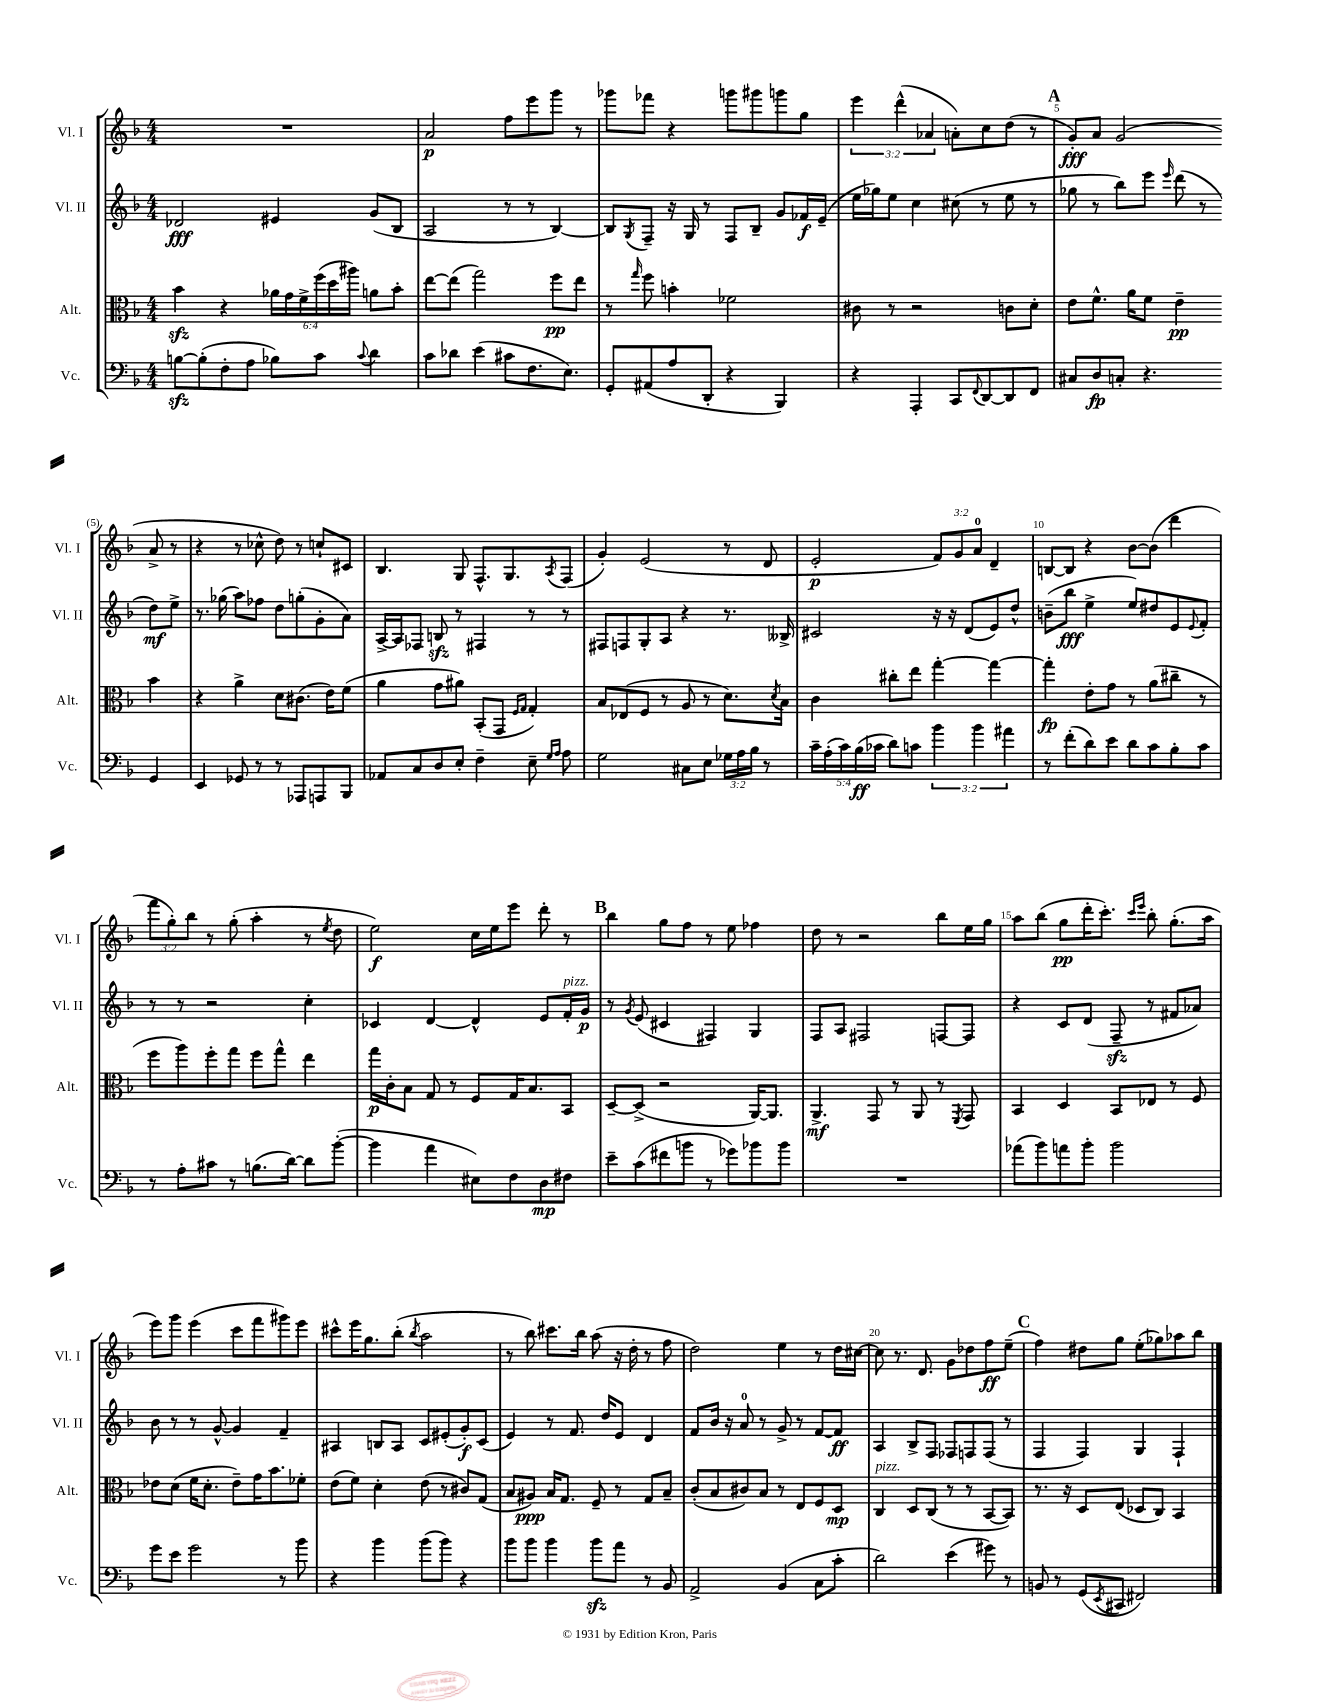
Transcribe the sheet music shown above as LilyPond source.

<<
\new StaffGroup <<
\new Staff = "s0" \with { instrumentName = "Vl. I" shortInstrumentName = "Vl. I" } {
    \clef treble \key f \major \numericTimeSignature \time 4/4 \override Staff.TupletNumber.text = #tuplet-number::calc-fraction-text
    R1 |
    a'2\p f''8 e'''8 g'''8 r8 |
    ges'''8 fes'''8 r4 g'''8 gis'''8 g'''8 g''8 |
    \tuplet 3/2 { e'''4 d'''4-^( aes'4 } a'8-.) c''8 d''8( r8 |
    \mark \markup { \bold "A" } g'8-.\fff) a'8 g'2( a'8-> r8 |
    r4 r8 ces''8-^ d''8) r8 c''8-! cis'8 |
    bes4. g8 f8.-^ g8. \acciaccatura { a8 } f8( |
    g'4-.) e'2( r8 d'8 |
    e'2-.\p \tuplet 3/2 { f'8) g'8 a'8-0 } d'4-- |
    b8~ b8 r4 bes'8~ bes'8( d'''4 |
    \tuplet 3/2 { f'''8 g''8-.) bes''8 } r8 g''8-.( a''4-. r8 \acciaccatura { e''8 } d''8 |
    e''2\f) c''16 e''16 e'''8 d'''8-. r8 |
    \mark \markup { \bold "B" } bes''4 g''8 f''8 r8 e''8 fes''4 |
    d''8 r8 r2 bes''8 e''16 g''16 |
    a''8 bes''8( g''8\pp d'''16-. c'''8.-.) \grace { c'''16 e'''16 } bes''8-. g''8.-.( a''16 |
    e'''8) g'''8 e'''4( c'''8 f'''8 gis'''8) e'''8 |
    cis'''8-^ e'''16 g''8. bes''8-.( \acciaccatura { bes''8 } a''2 |
    r8 bes''8) cis'''8. bes''16 a''8( r16 d''16-. r8 f''8 |
    d''2) e''4 r8 d''16 cis''16~ |
    cis''8 r8. d'8. g'8 des''8 f''8\ff e''8--( |
    \mark \markup { \bold "C" } f''4) dis''8 g''8 e''8-.( ges''8) aes''8 bes''8 \bar "|." |
}
\new Staff = "s1" \with { instrumentName = "Vl. II" shortInstrumentName = "Vl. II" } {
    \clef treble \key f \major \numericTimeSignature \time 4/4
    des'2\fff eis'4 g'8( bes8 |
    a2 r8 r8 bes4~) |
    bes8 \acciaccatura { g8 } f8-- r16 g16 r8 f8 bes8-- g'8 fes'16\f e'16--( |
    e''16 ges''16) e''8 c''4 cis''8( r8 e''8 r8 |
    \mark \markup { \bold "A" } ges''8 r8 bes''8) e'''8 \grace { e'''16 } d'''8( r8 d''8\mf) e''8-> |
    r8. ges''16( a''8) fes''8 d''8 g''8-.( g'8-. a'8) |
    a16~-> a16 fes8 b8\sfz r8 fis4 r8 r8 |
    fis8 f8 g8-. a8 r4 r8. beses16-> |
    cis'2 r16 r16 d'8( e'8) d''8-^ |
    b'8--( bes''8\fff e''4-> e''8) dis''8 e'8 \appoggiatura { e'8 } f'8-. |
    r8 r8 r2 c''4-. |
    ces'4 d'4~ d'4-^ e'8 f'16-.^\markup { \italic "pizz." } g'16\p |
    \mark \markup { \bold "B" } r8 \acciaccatura { g'8 } e'8( cis'4 fis4) g4 |
    f8 a8 fis2 f8~ f8 |
    r4 c'8 d'8( f8--\sfz r8 fis'8 aes'8) |
    bes'8 r8 r8 g'8~-^ g'4 f'4-- |
    ais4 b8 ais8 c'8 eis'8-.( g'8-.\f) c'8( |
    e'4) r8 f'8. d''16 e'8 d'4 |
    f'8 bes'16 r16 a'8-0 r8 g'8-> r8 f'8~ f'8\ff |
    a4 bes8-> f8 fes8 f8 f8( r8 |
    \mark \markup { \bold "C" } f4 f4) g4 f4-! \bar "|." |
}
\new Staff = "s2" \with { instrumentName = "Alt." shortInstrumentName = "Alt." } {
    \clef alto \key f \major \numericTimeSignature \time 4/4 \override Staff.TupletNumber.text = #tuplet-number::calc-fraction-text
    bes'4\sfz r4 \tuplet 6/4 { aes'16 g'16 f'16-> f''16( d''16 ais''16) } a'8 bes'8-. |
    e''8~ e''8( g''2) f''8\pp e''8 |
    r8 \grace { g''16 } f''8 b'4-. fes'2 |
    cis'8 r8 r2 c'8 d'8-. |
    \mark \markup { \bold "A" } e'8 f'8.-^ a'16 f'8 e'4--\pp bes'4 |
    r4 a'4-> d'8 cis'8.( e'16) f'8( |
    a'4 g'8 ais'8) bes,8-.( g,8 \grace { f16 g16 } g4-.) |
    bes8 ees8( f8 r8 a8 r8 d'8.) \acciaccatura { d'8 } bes16 |
    c'4 cis''8-. e''8 g''4~-. g''4~ |
    g''4-.\fp e'8-. g'8 r8 a'8( cis''8-- r8 |
    f''8 a''8) f''8-. g''8 f''8 g''8-^ e''4 |
    g''16\p c'16-. bes8 g8 r8 f8 g16 bes8. bes,8 |
    \mark \markup { \bold "B" } d8~-- d8->( r2 a,16~) a,8. |
    a,4.->\mf g,8 r8 a,8 r8 \acciaccatura { f,8 } g,8 |
    bes,4 d4 bes,8 ees8 r8 f8 |
    ees'8 d'8( f'16 d'8.-. ees'8--) g'16 bes'8. fes'8-. |
    e'8( f'8) d'4-. e'8( r8 cis'8) g8( |
    bes8 ais8\ppp) bes16 g8. f8-- r8 g8 bes8-- |
    c'8-.( bes8 cis'8) bes8 r8 e8 f8 d8\mp |
    c4^\markup { \italic "pizz." } d8 c8( r8 r8 bes,8~ bes,8) |
    \mark \markup { \bold "C" } r8. r16 d8 e8( des8 c8) bes,4 \bar "|." |
}
\new Staff = "s3" \with { instrumentName = "Vc." shortInstrumentName = "Vc." } {
    \clef bass \key f \major \numericTimeSignature \time 4/4 \override Staff.TupletNumber.text = #tuplet-number::calc-fraction-text
    b8~\sfz b8-.( f8-. a8 bes8) c'8 \appoggiatura { c'8 } d'4 |
    c'8 des'8 e'4( cis'8 f8. e8.) |
    g,8-. ais,8( a8 d,8-. r4 bes,,4) |
    r4 a,,4-. c,8 \appoggiatura { f,8 } d,8~ d,8 f,8 |
    \mark \markup { \bold "A" } cis8 d8\fp c8-. r4. g,4 |
    e,4 ges,8 r8 r8 aes,,8 a,,8 bes,,8 |
    aes,8 c8 d8 e8-. f4-- e8-- \grace { g16 a16 } a8 |
    g2 cis8 e8 \tuplet 3/2 { ges16 a16 bes16 } r8 |
    \tuplet 5/4 { c'16-- a16-.( c'16) bes16\ff( ces'16 } d'8) c'8 \tuplet 3/2 { bes'4 bes'4 ais'4 } |
    r8 f'8-.( d'8) e'8 d'8 c'8 bes8-. c'8 |
    r8 a8-. cis'8 r8 b8.( d'16~) d'8 bes'8~-.( |
    bes'4 a'4 eis8) f8 d8\mp fis8 |
    \mark \markup { \bold "B" } e'8-- c'8( fis'8 b'8 r8 ges'8) bes'8 bes'8 |
    R1 |
    aes'8( bes'8) a'8 bes'8-. bes'2 |
    g'8 e'8 g'2 r8 bes'8 |
    r4 bes'4 bes'8( bes'8) r4 |
    bes'8 bes'8 bes'4 bes'8\sfz a'8 r8 bes,8 |
    a,2-> bes,4( c8 c'8-. |
    d'2) e'4( gis'8) r8 |
    \mark \markup { \bold "C" } b,8 r8 g,8( \acciaccatura { e,8 } cis,8 fis,2) \bar "|." |
}
>>
>>
\layout { \context { \Score \override BarNumber.break-visibility = ##(#f #t #t) barNumberVisibility = #(every-nth-bar-number-visible 5) } }
